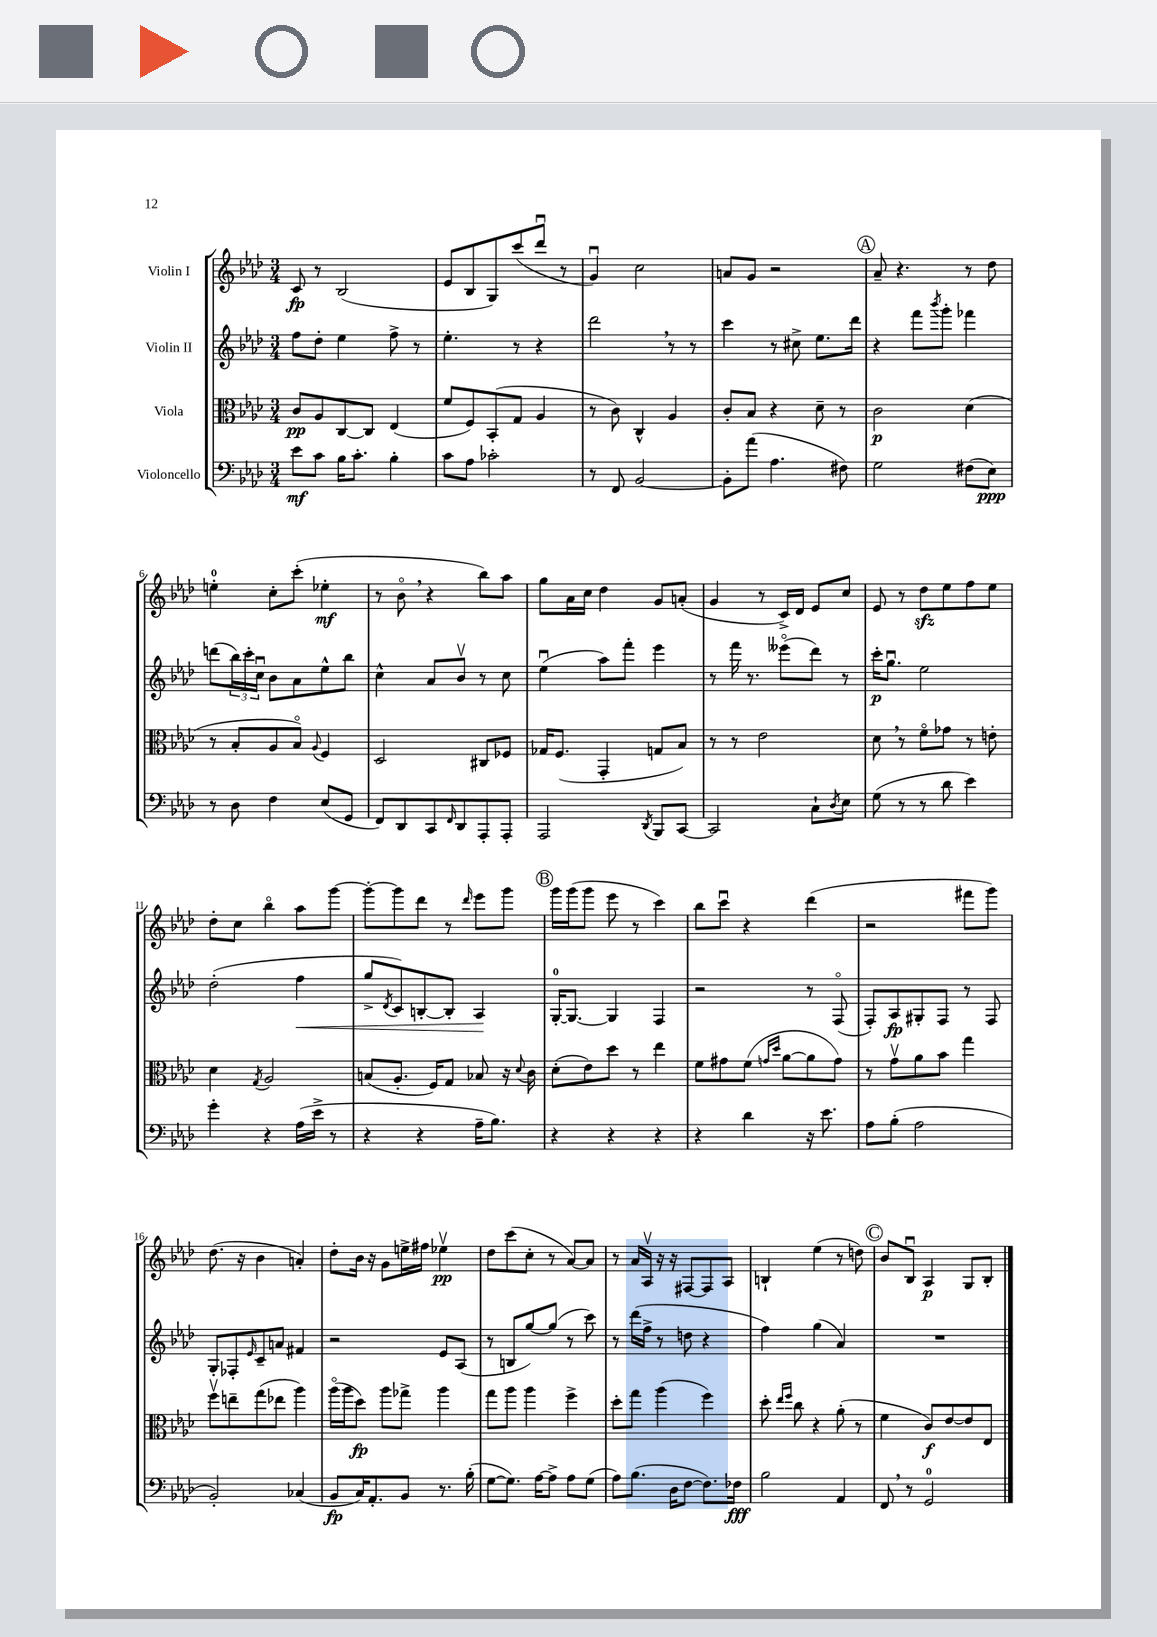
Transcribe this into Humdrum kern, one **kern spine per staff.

**kern	**kern	**kern	**kern
*staff4	*staff3	*staff2	*staff1
*clefF4	*clefC3	*clefG2	*clefG2
*k[b-e-a-d-]	*k[b-e-a-d-]	*k[b-e-a-d-]	*k[b-e-a-d-]
*M3/4	*M3/4	*M3/4	*M3/4
8e-	8c	8ff	8c
8c	8A-	8dd-'	8r
16B-	[8C	4ee-	(2B-
8.c'	.	.	.
.	8C]	.	.
4B-'	(4E-	8ff^	.
.	.	8r	.
=	=	=	=
8c	8f	4.ee-'	8e-
8A-	8F)	.	8B-
2c-'	(8BB-'	.	8G)
.	8G	8r	(8ccc
.	4A-	4r	8ddd-u
.	.	.	8r
=	=	=	=
8r	8r	2ddd-	4gu)
8FF	8c)	.	.
[2BB-	4C^^	.	2cc
.	4A-	8r	.
.	.	8r	.
=	=	=	=
8BB-']	8c'	4ccc	8a
(8a-	8B-	.	8g
4.A-	4r	8r	2r
.	.	8cc#^	.
.	8d-~	8.ee-	.
8F#)	8r	.	.
.	.	16ddd-	.
=	=	=	=
2G	2c	4r	8a-~
.	.	.	4.r
.	.	8fff	.
.	.	8qbbb-	.
.	.	8ggg'	.
(8F#	(4d-	4fff-	8r
8E-)	.	.	8dd-
=	=	=	=
8r	8r	(8ddd	4ee'
8D-	8B-'	24bb-)	.
.	.	24ccc'	.
.	.	24ccu	.
4F	8A-	8b-	8cc'
.	8B-o)	8a-	(8ccc'
.	8qqA-	.	.
(8E-	4F	8ee-^^	4ee-'
8GG	.	8bb-	.
=	=	=	=
8FF)	2D-	4cc^^	8r
8DD-	.	.	8b-o
8CC	.	8a-	4r
16qqFF	.	.	.
8DD-	.	8b-v	.
8AAA-'	8C#	8r	8bb-)
8AAA-'	8F-	8cc	8aa-
=	=	=	=
2AAA-	16G-	(4ee-u	8gg
.	(8.F	.	.
.	.	.	16a-
.	.	.	16cc
.	4GG'	8aa-)	4dd-
.	.	8fff'	.
8qDD-	.	.	.
8BBB-	8G	4eee-	8g
[8CC	8B-)	.	(8a'
=	=	=	=
2CC]	8r	8r	4g
.	8r	16fff	.
.	.	8.r	.
.	2e-	.	8r
.	.	(8eee--o	16c^)
.	.	.	16d-
8C`	.	8ddd-)	8e-
8qD-	.	.	.
8E-	.	8r	8cc
=	=	=	=
(8G	8d-	16ccc'	8e-
.	.	8.ggu	.
8r	8r	.	8r
8r	8fo	2ee-	8dd-
8d-	8g-	.	8ee-
4e-)	8r	.	8ff
.	8e'	.	8ee-
=	=	=	=
4g'	4d-	(2dd-'	8dd-'
.	.	.	8cc
.	8qG	.	.
4r	2A-	.	4bb-o
(16A-	.	4ff	8aa-
16e-^	.	.	.
8r	.	.	[8ggg
=	=	=	=
4r	(8B	8gg^	8ggg'_
.	.	8qd-	.
.	8.A-'	8c)	8ggg]
4r	.	[8B'	8ddd-
.	16F)	.	.
.	8G	8B']	8r
.	.	.	16qqddd-
16A-~	8B-	4A-	8eee-
8.B-)	.	.	.
.	16r	.	8ggg
.	8qqd-	.	.
.	16c	.	.
=	=	=	=
4r	(8d-'	[16G'	16ggg
.	.	8.G_	(16ggg
.	8e-)	.	8ggg
4r	8dd-	4G]	8eee-
.	8r	.	8r
4r	4ee-	4F	4ccc)
=	=	=	=
4r	8f	2r	8bb-
.	8g#	.	8cccu
4d-	(8f	.	4r
.	16qqg	.	.
.	16qqdd-	.	.
.	[8a-	.	.
16r	8a-]	8r	(4ddd-
8.e-	.	.	.
.	8g)	(8Fo	.
=	=	=	=
8A-	8r	8F')	2r
(8B-'	8gv	8A-	.
2A-	8a-	8G#'	.
.	8b-	8F	.
.	4gg	8r	8fff#
.	.	8F	8ggg)
=	=	=	=
2BB-')	8ffv	8G'	(8.dd-
.	8ee~	8F-'	.
.	.	.	16r
.	.	16qqe-	.
.	(8gg	8c~	4b-
.	8ee-	8a	.
(4C-	4aa-)	4f#	4a')
=	=	=	=
8BB-	(16aa-o	2r	8dd-'
.	16aa-	.	.
16C)	8dd-)	.	16b-
8.AA-'	.	.	16r
.	8aa-	.	8g
8BB-	8gg-^	.	16ee^
.	.	.	16ff#
8.r	4aa-	8e-	4ee-v
.	.	(8A-	.
(16B-'	.	.	.
=	=	=	=
[8G	8gg	8r	8dd-
8.G])	8aa-	8B	(8ccc
.	4aa-	[8gg)	8cc'
[16A-	.	.	.
8A-^]	.	(8gg]	8r
8A-	4ff^	8r	[8a-)
(8G	.	8ccc)	8a-]
=	=	=	=
8A-)	8dd-'	8r	8r
(8.B-	8gg	(16ddd-	16a-
.	.	16ff^	16A-v
.	(4aa-	8r	16r
16D-	.	.	16r
[8F	.	8dd	[8F#
8.F])	4ff)	4r	8F#]
.	.	.	8A-
16F-	.	.	.
=	=	=	=
2B-	8dd-'	4ff)	4B`
.	16qqee-	.	.
.	16qqff	.	.
.	8cc	.	.
.	4r	(4gg	(4ee-
4AA-	(8a-'	4a-)	8r
.	8r	.	8dd)
=	=	=	=
8FF	4f	2.r	8b-
8r	.	.	8B-u
2GG	8c)	.	4A-
.	[8e-	.	.
.	8e-]	.	8G
.	8E-	.	8B-'
==	==	==	==
*-	*-	*-	*-
